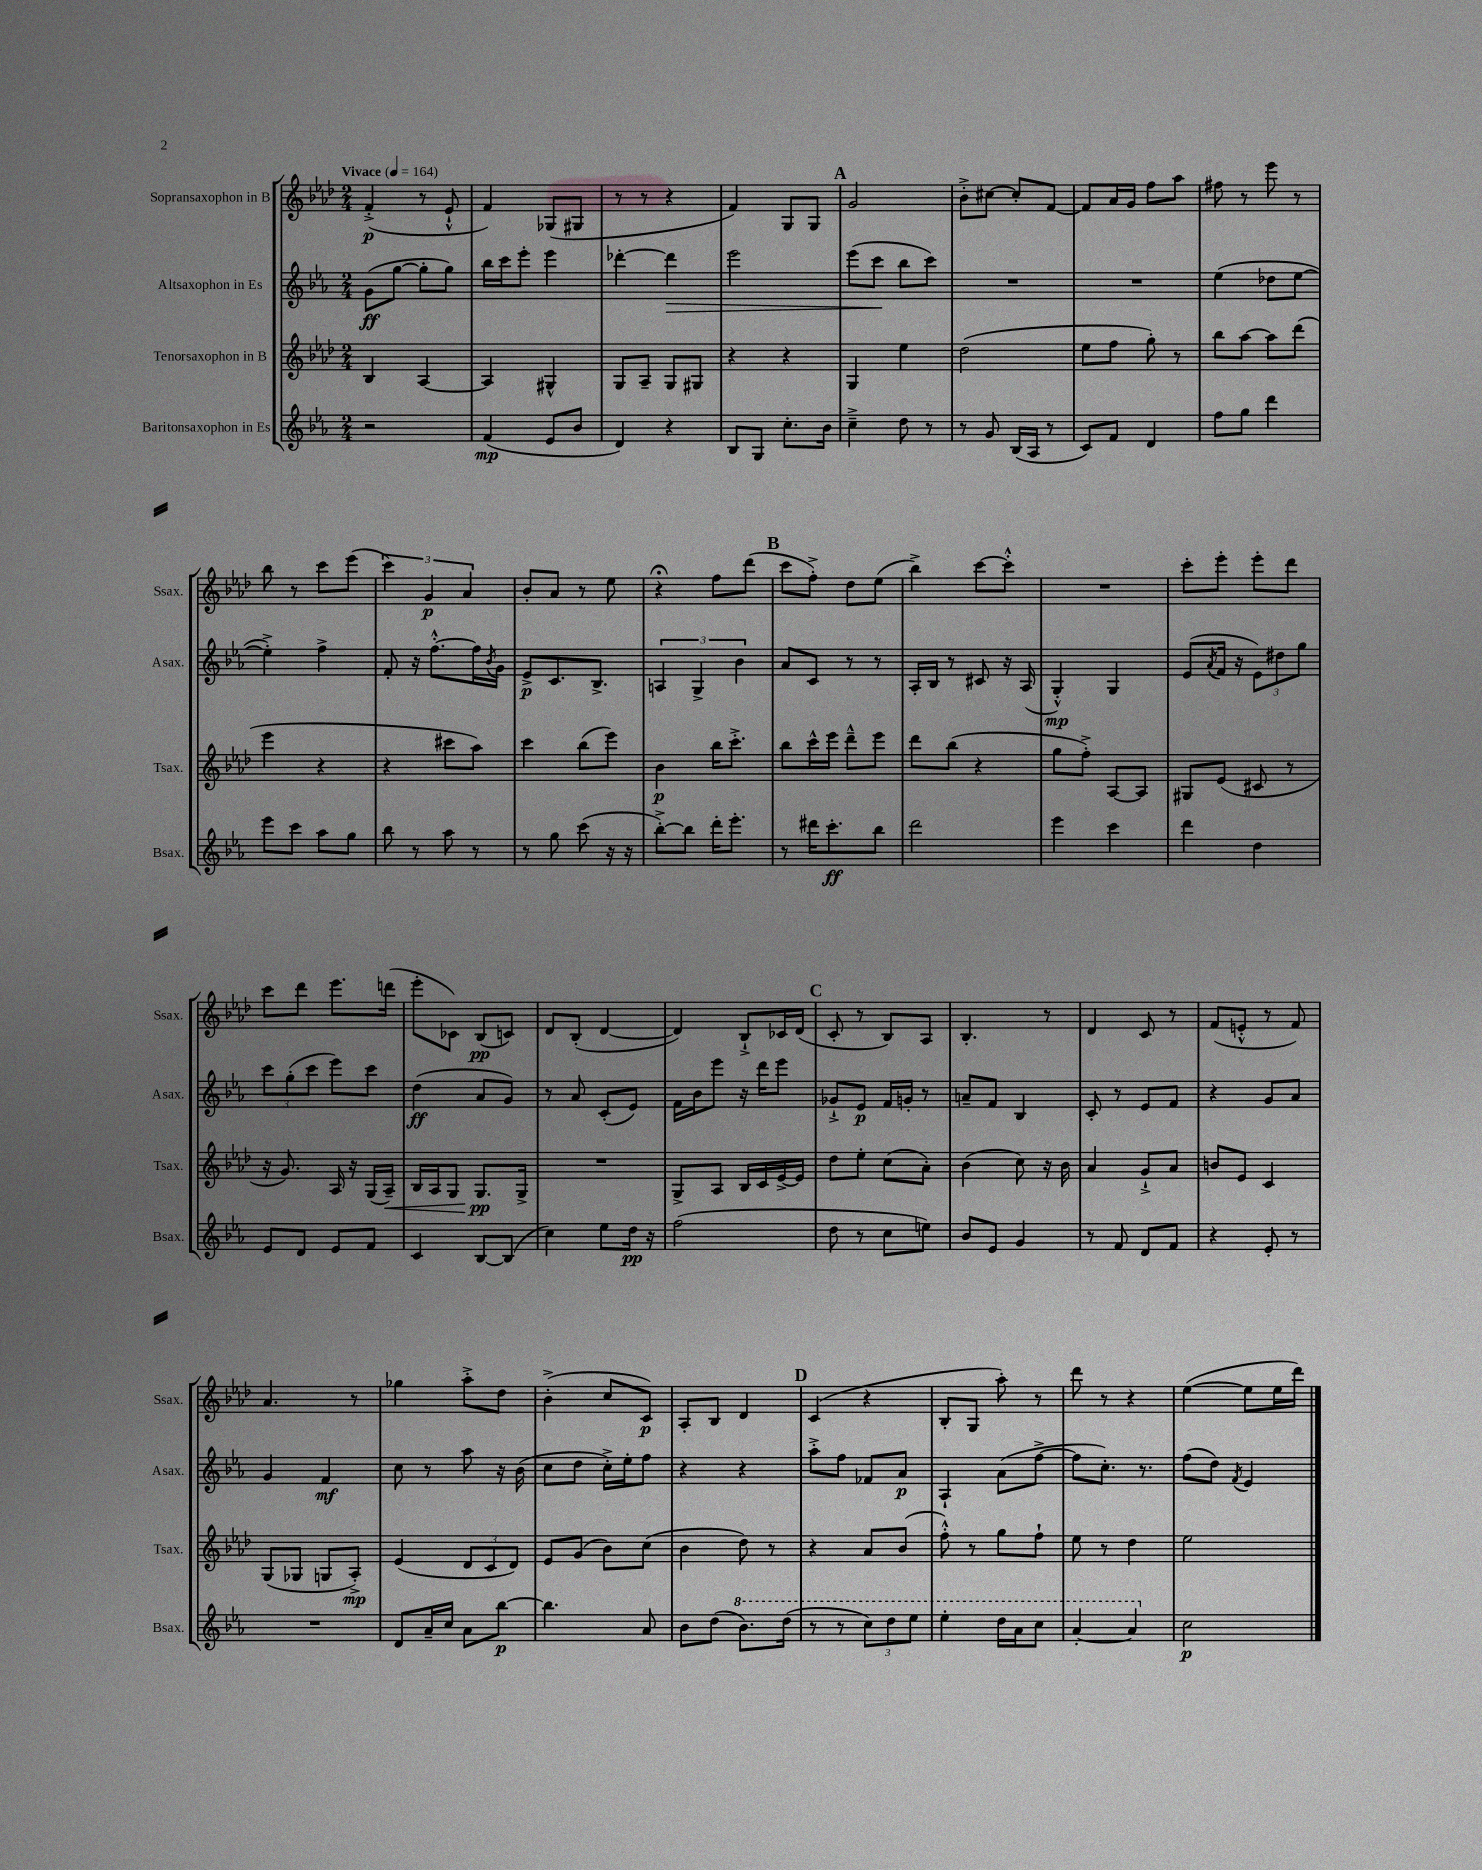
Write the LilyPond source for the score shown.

<<
\new StaffGroup <<
\new Staff = "s0" \with { instrumentName = "Sopransaxophon in B" shortInstrumentName = "Ssax." } {
    \clef treble \key aes \major \numericTimeSignature \time 2/4 \tempo "Vivace" 4 = 164
    f'4-.->\p( r8 ees'8-!-^ |
    f'4) ges8( gis8 |
    r8 r8 r4 |
    f'4) g8 g8 |
    \mark \markup { \bold "A" } g'2 |
    bes'8-.-> cis''8~ cis''8-. f'8~ |
    f'8 aes'16 g'16 f''8 aes''8 |
    fis''8 r8 ees'''8 r8 |
    bes''8 r8 c'''8 ees'''8( |
    \tuplet 3/2 { c'''4) g'4\p aes'4 } |
    bes'8-. aes'8 r8 ees''8 |
    r4\fermata f''8 des'''8( |
    \mark \markup { \bold "B" } c'''8 f''8-.->) des''8 ees''8( |
    bes''4->) c'''8~ c'''8-.-^ |
    R2 |
    c'''8-. ees'''8-. ees'''8-. des'''8 |
    c'''8 des'''8 ees'''8. d'''16( |
    ees'''8-. ces'8) bes8\pp( c'8) |
    des'8 bes8-.( des'4~ |
    des'4) bes8-!-> ces'16 des'16( |
    \mark \markup { \bold "C" } c'8-. r8 bes8) aes8 |
    bes4.-. r8 |
    des'4 c'8 r8 |
    f'8( e'8-.-^ r8 f'8) |
    aes'4. r8 |
    ges''4 aes''8-.-> des''8 |
    bes'4-.->( c''8 c'8\p) |
    aes8-. bes8 des'4 |
    \mark \markup { \bold "D" } c'4( r4 |
    bes8-. g8 aes''8-.) r8 |
    des'''8 r8 r4 |
    ees''4~( ees''8 ees''16 des'''16) \bar "|." |
}
\new Staff = "s1" \with { instrumentName = "Altsaxophon in Es" shortInstrumentName = "Asax." } {
    \clef treble \key ees \major \numericTimeSignature \time 2/4
    g'8\ff( g''8~ g''8-. g''8) |
    bes''16 c'''16 ees'''8-. ees'''4 |
    des'''4~-. des'''4\> |
    ees'''2 |
    \mark \markup { \bold "A" } ees'''8( c'''8\! bes''8 c'''8) |
    R2 |
    R2 |
    ees''4( des''8 ees''8~ |
    ees''4-.->) f''4-> |
    f'8-. r16 f''8.~-.-^ f''16 \acciaccatura { bes'8 } g'16 |
    ees'8->\p c'8. bes8.-> |
    \tuplet 3/2 { a4 g4-> bes'4 } |
    \mark \markup { \bold "B" } aes'8 c'8 r8 r8 |
    aes16-. bes16 r8 cis'8 r16 aes16( |
    g4-.-^\mp) g4 |
    ees'8( \acciaccatura { aes'8 } f'16 r16 \tuplet 3/2 { ees'8) dis''8 g''8 } |
    \tuplet 3/2 { c'''8 g''8-.( c'''8 } ees'''8) c'''8 |
    d''4\ff( aes'8 g'8) |
    r8 aes'8 c'8-.( ees'8) |
    f'16 bes'16 ees'''8 r16 d'''16 ees'''8 |
    \mark \markup { \bold "C" } ges'8-!-> ees'8\p f'16 g'16-. r8 |
    a'8-- f'8 bes4 |
    c'8-. r8 ees'8 f'8 |
    r4 g'8 aes'8 |
    g'4 f'4\mf |
    c''8 r8 aes''8 r16 bes'16( |
    c''8 d''8 c''16-.->) ees''16-. f''8 |
    r4 r4 |
    \mark \markup { \bold "D" } aes''8-.-> f''8 fes'8 aes'8\p |
    aes4-! aes'8( f''8~-> |
    f''8 c''8.-.) r8. |
    f''8( d''8) \acciaccatura { f'8 } ees'4 \bar "|." |
}
\new Staff = "s2" \with { instrumentName = "Tenorsaxophon in B" shortInstrumentName = "Tsax." } {
    \clef treble \key aes \major \numericTimeSignature \time 2/4
    bes4 aes4~ |
    aes4 gis4-^ |
    g8 aes8-- g8 gis8 |
    r4 r4 |
    \mark \markup { \bold "A" } g4 ees''4 |
    des''2( |
    ees''8 f''8 g''8-.) r8 |
    bes''8 aes''8~ aes''8 des'''8( |
    ees'''4 r4 |
    r4 cis'''8 aes''8) |
    c'''4 bes''8( ees'''8) |
    bes'4\p bes''16 c'''8.-.-> |
    \mark \markup { \bold "B" } bes''8 c'''16-^ ees'''16 des'''8---^ ees'''8 |
    des'''8 bes''8( r4 |
    g''8 f''8-.->) aes8~ aes8 |
    gis8 ees'8( cis'8 r8 |
    r16 g'8.) aes16 r16 g16( aes16--\<) |
    bes16 aes16 g8 g8.\pp\! g16-> |
    R2 |
    g8-> aes8 bes16 c'16 ees'16~-> ees'16 |
    \mark \markup { \bold "C" } des''8 ees''8-. c''8( aes'8-.) |
    bes'4( c''8) r16 bes'16 |
    aes'4 g'8-!-> aes'8 |
    b'8 ees'8 c'4 |
    g8( ges8 g8 aes8-.->\mp) |
    ees'4( \tuplet 3/2 { des'8 c'8 des'8) } |
    ees'8 g'8( bes'8) c''8( |
    bes'4 des''8) r8 |
    \mark \markup { \bold "D" } r4 aes'8 bes'8( |
    f''8-.-^) r8 g''8 f''8-! |
    ees''8 r8 des''4 |
    ees''2 \bar "|." |
}
\new Staff = "s3" \with { instrumentName = "Baritonsaxophon in Es" shortInstrumentName = "Bsax." } {
    \clef treble \key ees \major \numericTimeSignature \time 2/4
    r2 |
    f'4\mp( ees'8 bes'8 |
    d'4) r4 |
    bes8 g8 c''8.-. bes'16 |
    \mark \markup { \bold "A" } c''4---> d''8 r8 |
    r8 g'8 bes16( aes16 r8 |
    c'8) f'8 d'4 |
    f''8 g''8 d'''4 |
    ees'''8 c'''8 aes''8 g''8 |
    bes''8 r8 aes''8 r8 |
    r8 g''8 c'''8( r16 r16 |
    bes''8~-.->) bes''8 d'''16-. ees'''8.-. |
    \mark \markup { \bold "B" } r8 dis'''16 c'''8.-.\ff bes''8 |
    d'''2 |
    ees'''4 c'''4 |
    d'''4 d''4 |
    ees'8 d'8 ees'8 f'8 |
    c'4 bes8~ bes8( |
    c''4) ees''8 d''16\pp r16 |
    f''2( |
    \mark \markup { \bold "C" } d''8 r8 c''8 e''8) |
    bes'8 ees'8 g'4 |
    r8 f'8 d'8 f'8 |
    r4 ees'8-. r8 |
    R2 |
    d'8 aes'16-- c''16 aes'8 bes''8~\p |
    bes''4. aes'8 |
    bes'8 d''8( \ottava #1 bes''8.) d'''16( |
    \mark \markup { \bold "D" } r8 r8 \tuplet 3/2 { c'''8) d'''8 ees'''8 } |
    ees'''4-. d'''16 aes''16 c'''8 |
    aes''4~-. aes''4 \ottava #0 |
    c''2\p \bar "|." |
}
>>
>>
\layout { \context { \Score \remove "Bar_number_engraver" } }
